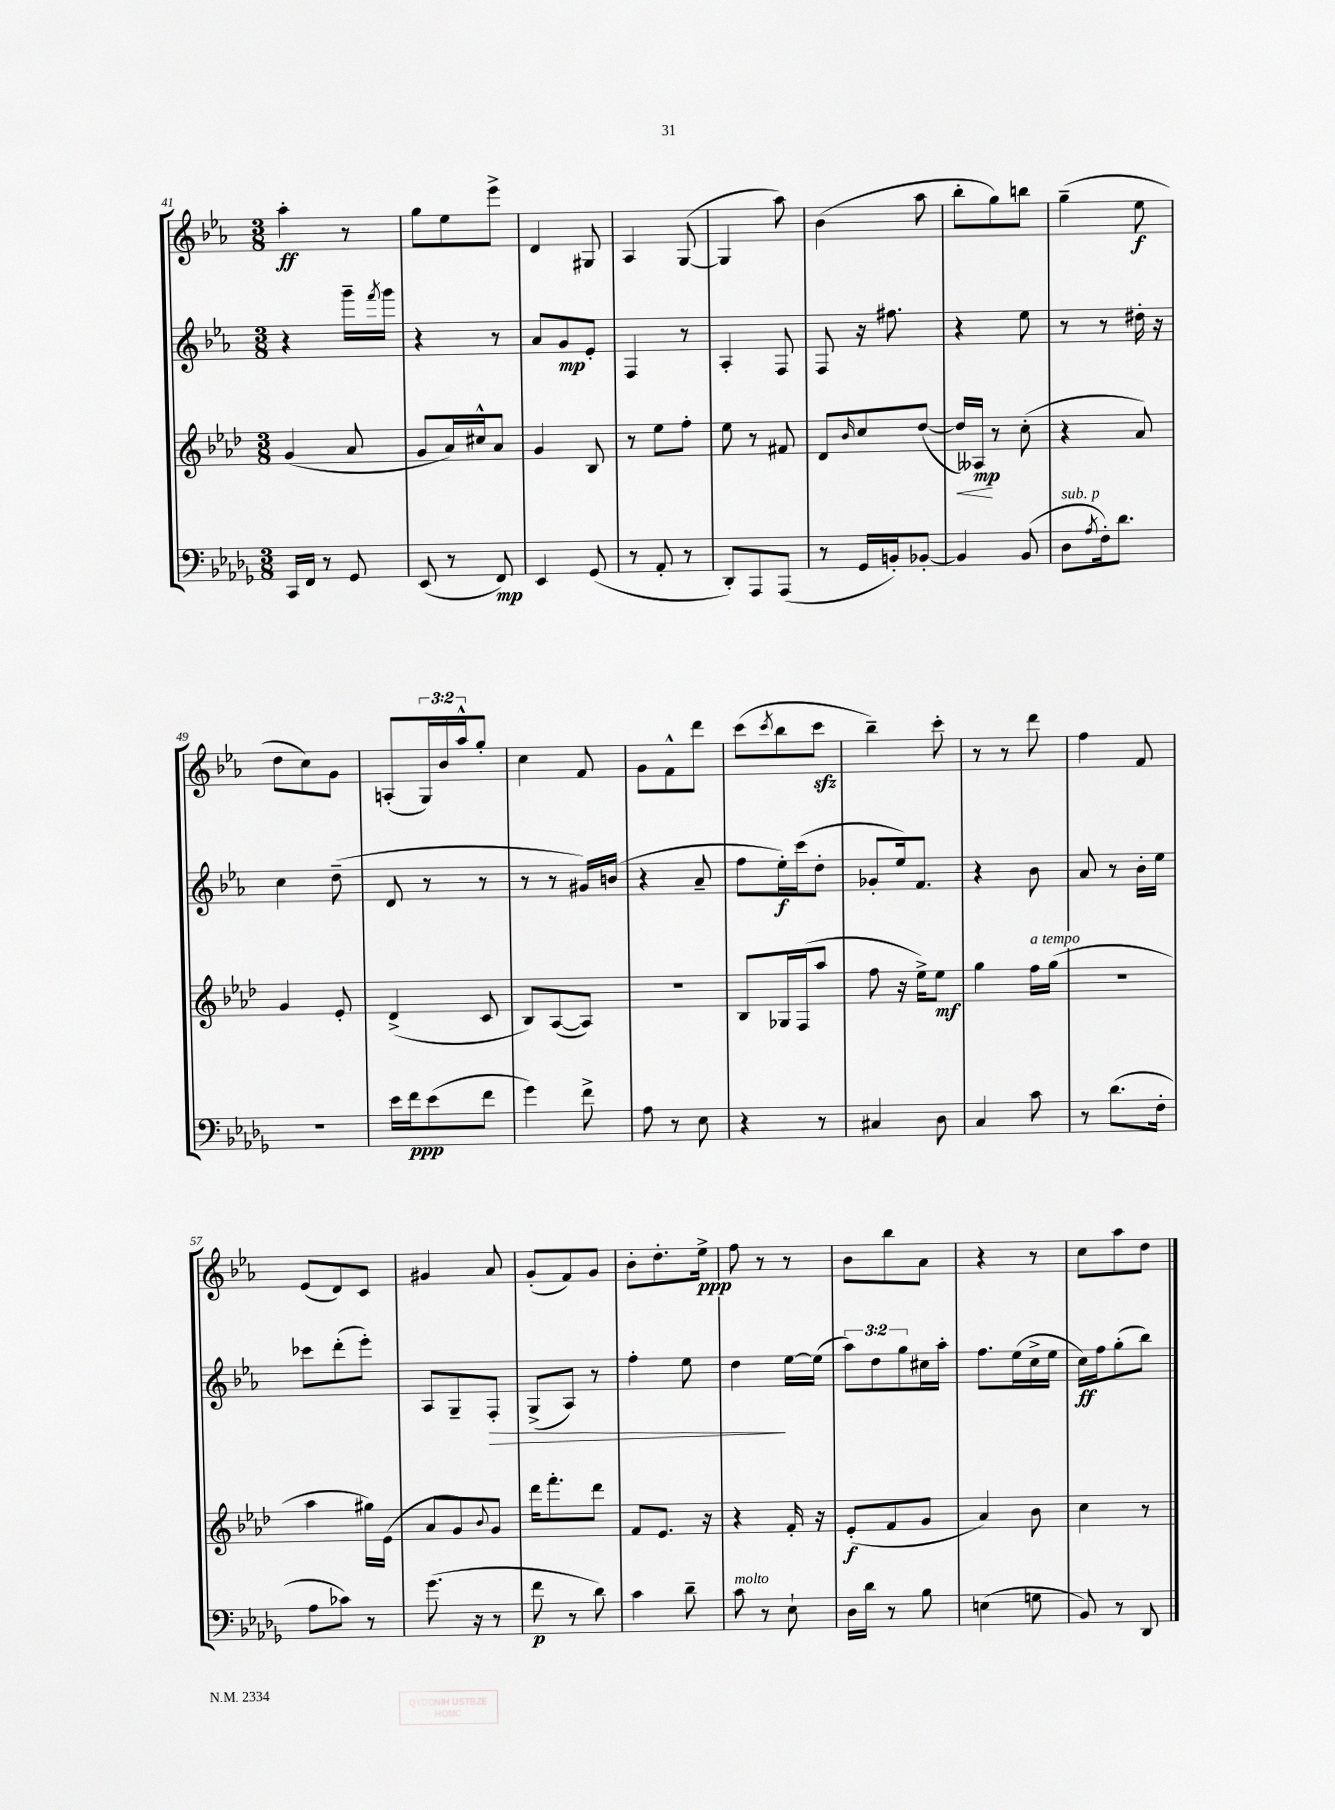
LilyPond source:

<<
\new StaffGroup <<
\new Staff = "s0" {
    \clef treble \key ees \major \numericTimeSignature \time 3/8 \override Staff.TupletNumber.text = #tuplet-number::calc-fraction-text
    aes''4-.\ff r8 |
    g''8 ees''8 ees'''8-> |
    d'4 gis8 |
    aes4 g8~( |
    g4 aes''8) |
    bes'4( aes''8 |
    bes''8-. g''8) b''8 |
    g''4--( ees''8\f |
    d''8 c''8) g'8 |
    a8-.( \tuplet 3/2 { g16) bes'16 aes''16-^ } g''8-. |
    c''4 f'8 |
    g'8 f'8-^ d'''8 |
    c'''8( \acciaccatura { c'''8 } bes''8 c'''8\sfz |
    bes''4--) c'''8-. |
    r8 r8 d'''8 |
    f''4 f'8 |
    ees'8( d'8) c'8 |
    gis'4 aes'8 |
    g'8-.( f'8) g'8 |
    bes'8-. d''8.-. ees''16->\ppp |
    f''8 r8 r8 |
    bes'8 bes''8 aes'8 |
    r4 r8 |
    c''8 aes''8 d''8 \bar "|." |
}
\new Staff = "s1" {
    \clef treble \key ees \major \numericTimeSignature \time 3/8 \override Staff.TupletNumber.text = #tuplet-number::calc-fraction-text
    r4 g'''16-- \acciaccatura { f'''8 } g'''16 |
    r4 r8 |
    aes'8 g'8\mp ees'8-. |
    f4 r8 |
    aes4-. f8 |
    f8 r16 fis''8. |
    r4 ees''8 |
    r8 r8 dis''16-. r16 |
    c''4 d''8--( |
    d'8 r8 r8 |
    r8 r8 gis'16) b'16( |
    r4 aes'8-- |
    f''8 ees''16-.\f) c'''16( d''8-. |
    ges'8-. ees''16) f'8. |
    r4 bes'8 |
    aes'8 r8 bes'16-. ees''16 |
    ces'''8 d'''8-.( ees'''8-.) |
    aes8 g8-- f8-.\> |
    g8->( aes8) r8 |
    f''4-. ees''8 |
    d''4\! ees''16~ ees''16( |
    \tuplet 3/2 { aes''8) d''8 g''8 } cis''16 aes''16-. |
    f''8. ees''16( c''16-> ees''16 |
    c''16\ff) f''16 g''8-.( bes''8) \bar "|." |
}
\new Staff = "s2" {
    \clef treble \key aes \major \numericTimeSignature \time 3/8
    g'4( aes'8 |
    g'8 aes'16) cis''16-^ aes'8 |
    g'4 bes8 |
    r8 ees''8 f''8-. |
    ees''8 r8 fis'8 |
    des'8 \grace { bes'16 } c''8 des''8~( |
    des''16\<) aeses16\mp\! r8 c''8-.( |
    r4 aes'8) |
    g'4 ees'8-. |
    des'4->( c'8 |
    bes8) aes8~( aes8) |
    R4. |
    bes8 ges16 f16( aes''8 |
    f''8 r16 ees''16->) ees''8\mf |
    g''4 f''16^\markup { \italic "a tempo" } g''16( |
    R4. |
    aes''4 gis''16) ees'16( |
    aes'8 g'8) \appoggiatura { bes'8 } g'8 |
    des'''16 f'''8.-. des'''8 |
    f'8 ees'8. r16 |
    r4 f'16-. r16 |
    ees'8-.\f( f'8 g'8 |
    aes'4) bes'8 |
    c''4 r8 \bar "|." |
}
\new Staff = "s3" {
    \clef bass \key des \major \numericTimeSignature \time 3/8
    c,16 f,16 r8 ges,8 |
    ees,8( r8 f,8\mp) |
    ees,4 ges,8( |
    r8 aes,8-. r8 |
    des,8-.) aes,,8 aes,,8( |
    r8 ges,16 b,16-.) bes,8~-. |
    bes,4 bes,8( |
    des8^\markup { \italic "sub. p" } \acciaccatura { aes8 } f16-.) des'8. |
    R4. |
    ees'16 f'16\ppp ees'8( f'8 |
    ges'4) f'8-> |
    aes8 r8 ees8 |
    r4 r8 |
    cis4 des8 |
    c4 c'8 |
    r8 des'8.( f16-. |
    aes8 ces'8) r8 |
    ges'8.( r16 r8 |
    f'8\p r8 des'8) |
    c'4 des'8-- |
    c'8^\markup { \italic "molto" } r8 ees8-! |
    des16 des'16 r8 bes8 |
    e4( g8 |
    bes,8) r8 des,8 \bar "|." |
}
>>
>>
\layout { \context { \Score currentBarNumber = #41 } }
